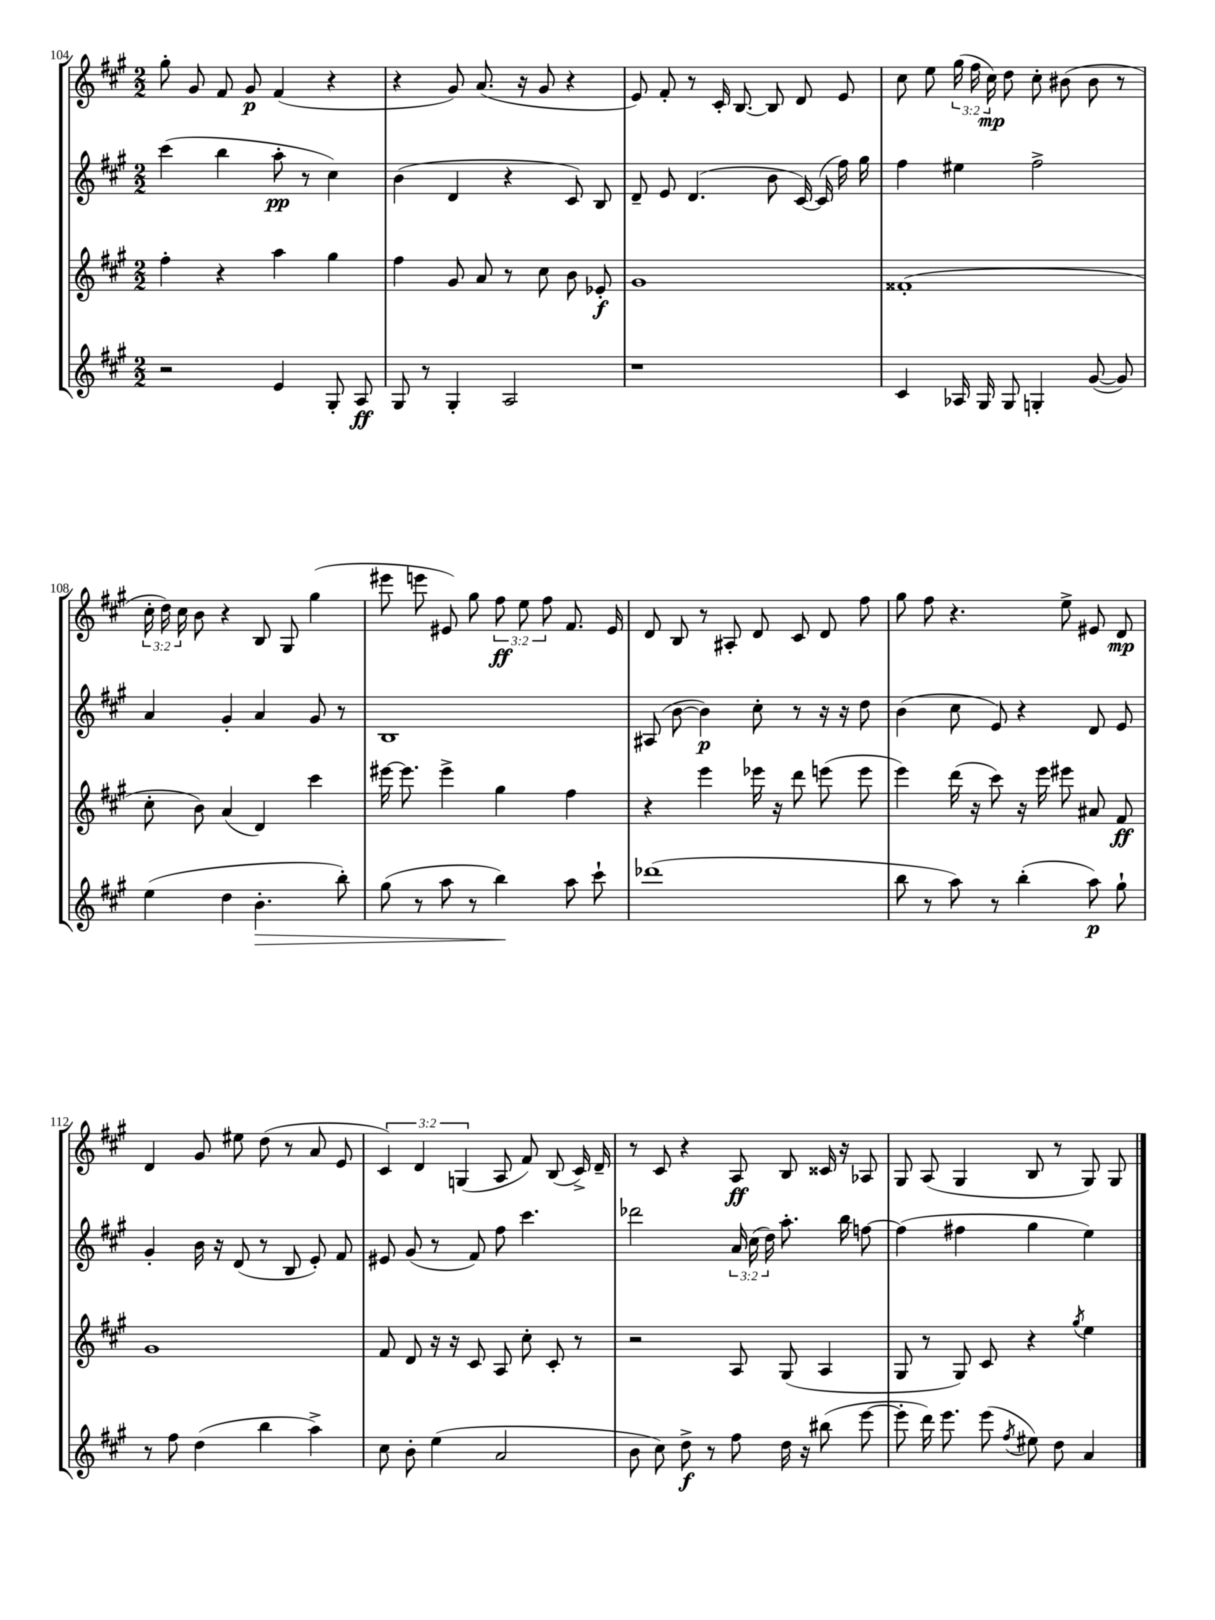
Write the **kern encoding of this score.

**kern	**kern	**kern	**kern
*staff4	*staff3	*staff2	*staff1
*clefG2	*clefG2	*clefG2	*clefG2
*k[f#c#g#]	*k[f#c#g#]	*k[f#c#g#]	*k[f#c#g#]
*M2/2	*M2/2	*M2/2	*M2/2
2r	4ff#'	(4ccc#	8gg#'
.	.	.	8g#
.	4r	4bb	8f#
.	.	.	8g#
4e	4aa	8aa'	(4f#
.	.	8r	.
8G#'	4gg#	4cc#)	4r
8A	.	.	.
=	=	=	=
8G#	4ff#	(4b	4r
8r	.	.	.
4G#'	8g#	4d	8g#)
.	8a	.	(8.a
2A	8r	4r	.
.	.	.	16r
.	8cc#	.	8g#
.	8b	8c#)	4r
.	8e-'	8B	.
=	=	=	=
1r	1g#	8d~	8e)
.	.	8e	8f#'
.	.	(4.d	8r
.	.	.	16c#'
.	.	.	[8.B
.	.	8b	8B]
.	.	[16c#)	8d
.	.	(16c#]	.
.	.	16ff#)	8e
.	.	16gg#	.
=	=	=	=
4c#	(1f##'	4ff#	8cc#
.	.	.	8ee
16A-	.	4ee#	(24gg#
.	.	.	24ff#
16G#	.	.	.
.	.	.	24cc#)
8G#	.	.	8dd
4G'	.	2ff#^	8cc#'
.	.	.	(8b#
([8g#	.	.	8b#
8g#])	.	.	8r
=	=	=	=
(4ee	8cc#'	4a	24cc#'
.	.	.	24dd)
.	.	.	24cc#
.	8b)	.	8b
4dd	(4a	4g#'	4r
4.b'	4d)	4a	8B
.	.	.	8G#
.	4ccc#	8g#	(4gg#
8bb')	.	8r	.
=	=	=	=
(8gg#	[16eee#	1B	8eee#
.	8.eee#]	.	.
8r	.	.	8eee
8aa	4eee#^	.	8e#)
8r	.	.	8gg#
4bb)	4gg#	.	12ff#
.	.	.	12ee
.	.	.	12ff#
8aa	4ff#	.	8.f#
8ccc#`	.	.	.
.	.	.	16e#
=	=	=	=
(1ddd-	4r	(8A#	8d
.	.	[8b	8B
.	4eee	4b])	8r
.	.	.	8A#'
.	16eee-	8cc#'	8d
.	16r	.	.
.	8ddd	8r	8c#
.	(8eee	16r	8d
.	.	16r	.
.	8eee	8dd	8ff#
=	=	=	=
8bb	4eee)	(4b	8gg#
8r	.	.	8ff#
8aa)	(16ddd	8cc#	4.r
.	16r	.	.
8r	8ccc#)	8e)	.
(4bb'	16r	4r	.
.	16eee	.	.
.	8eee#	.	8ee^
8aa)	8a#	8d	8e#
8gg#`	8f#	8e	8d
=	=	=	=
8r	1g#	4g#'	4d
8ff#	.	.	.
(4dd	.	16b	8g#
.	.	16r	.
.	.	(8d	8ee#
4bb	.	8r	(8dd
.	.	8B	8r
4aa^)	.	8e')	8a
.	.	8f#	8e
=	=	=	=
8cc#	8f#	8e#	6c#)
8b'	8d	(8g#	.
.	.	.	6d
(4ee	16r	8r	.
.	16r	.	.
.	.	.	(6G
.	8c#	8f#)	.
2a	8A	8ff#	8A
.	8cc#'	4.ccc#	8f#)
.	8c#'	.	(8B
.	8r	.	16c#^)
.	.	.	16d~
=	=	=	=
8b	2r	2ddd-	8r
8cc#)	.	.	8c#
8dd^	.	.	4r
8r	.	.	.
8ff#	8A	24a	8A
.	.	(24cc#	.
.	.	24dd)	.
16dd	(8G#	8.aa'	8B
16r	.	.	.
(8bb#	4A	.	16c##
.	.	16bb	16r
[8eee	.	[8ff	8A-
=	=	=	=
8eee']	8G#	(4ff]	8G#
16ddd)	8r	.	(8A
8.eee	.	.	.
.	8G#)	4ff#	4G#
(8eee	8c#	.	.
8qff#	.	.	.
8ee#)	4r	4gg#	8B
8dd	.	.	8r
.	8qgg#	.	.
4a	4ee	4ee)	8G#)
.	.	.	8G#
==	==	==	==
*-	*-	*-	*-
